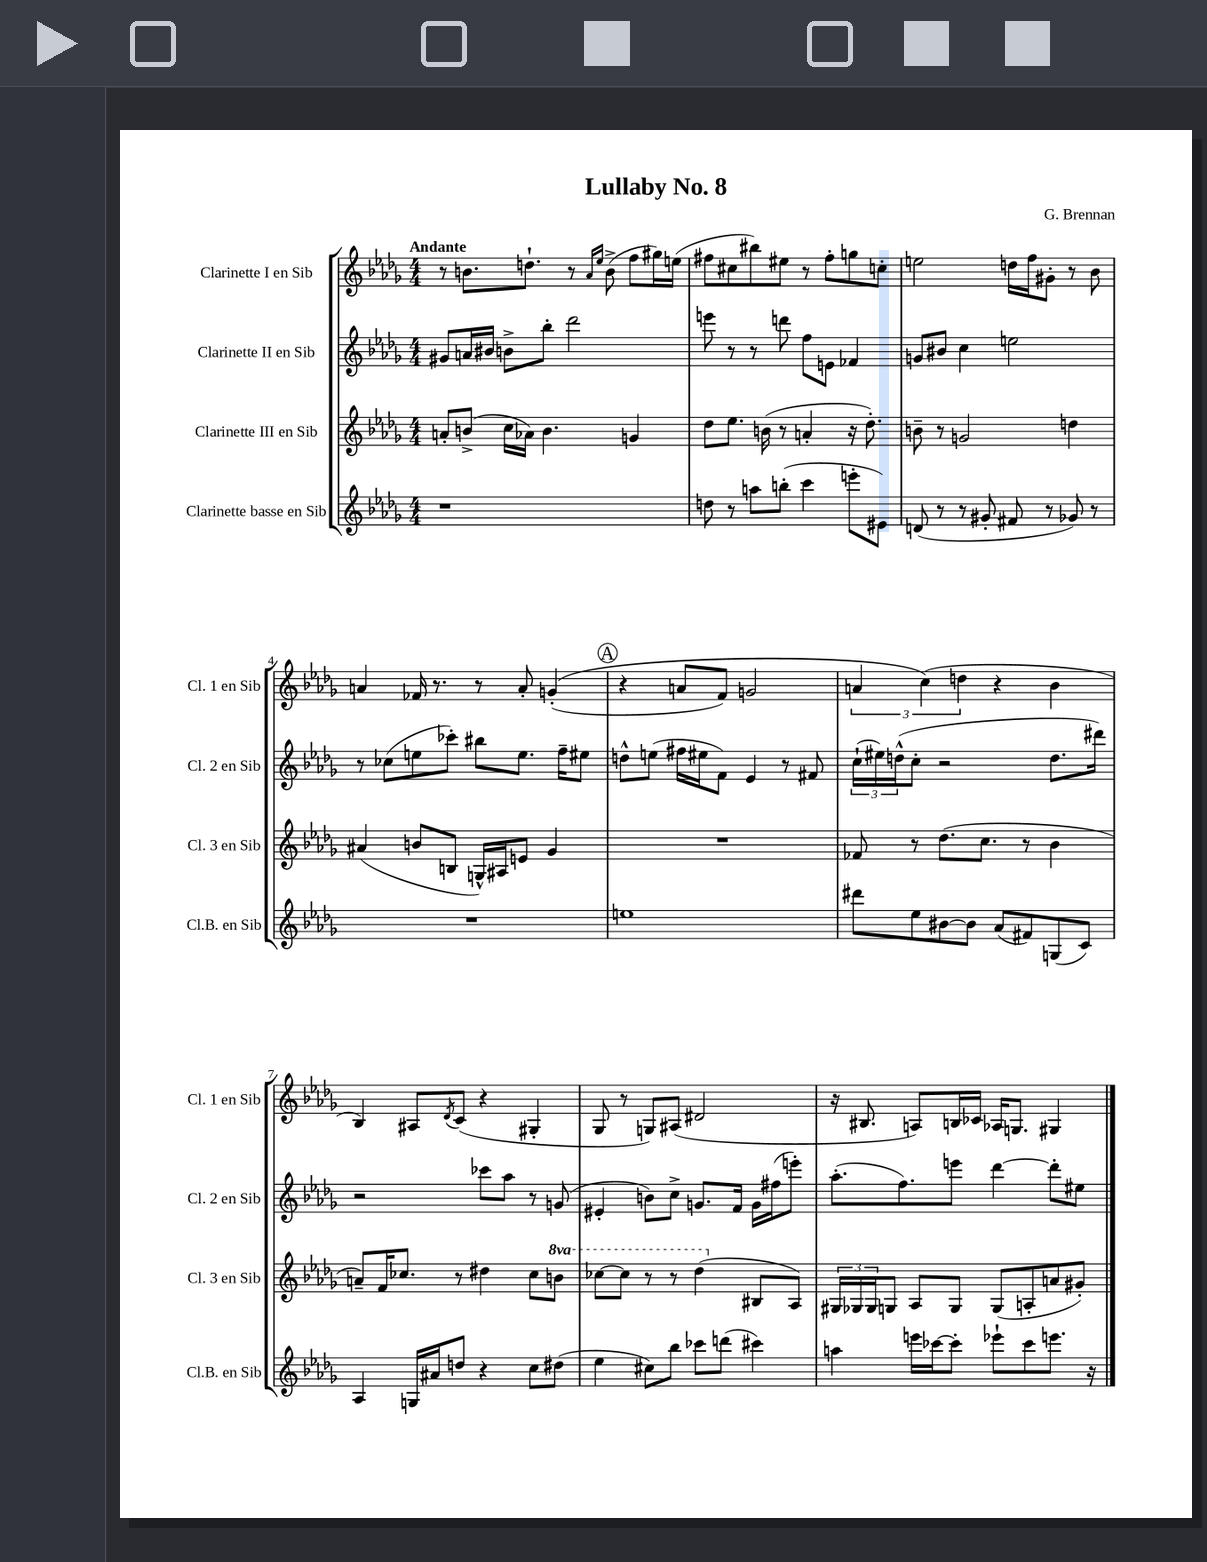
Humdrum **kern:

**kern	**kern	**kern	**kern
*staff4	*staff3	*staff2	*staff1
*clefG2	*clefG2	*clefG2	*clefG2
*k[b-e-a-d-g-]	*k[b-e-a-d-g-]	*k[b-e-a-d-g-]	*k[b-e-a-d-g-]
*M4/4	*M4/4	*M4/4	*M4/4
1r	8a'	8g#	8r
.	(8b^	16a	8.b
.	.	16b#	.
.	16cc	8b^	.
.	16a-)	.	8.dd`
.	4.b	8bb-'	.
.	.	2ddd-	8r
.	.	.	16qqa-
.	.	.	16qqee-
.	.	.	(8b^
.	4g	.	8ff
.	.	.	16gg#)
.	.	.	(16ee
=	=	=	=
8dd	8dd-	8eee	8ff#
8r	8.ee-	8r	8cc#
8aa	.	8r	8bb#)
.	(16b	.	.
(8bb'	8r	8ddd	8ee#
4ccc	4a'	8ff	8r
.	.	8e	8ff#'
8eee'	16r	4f-	8gg
.	8.dd-')	.	.
8e#)	.	.	8cc'
=	=	=	=
(8d	8b~	8g	2ee
8r	8r	8b#	.
8r	2g	4cc	.
8g#'	.	.	.
8f#	.	2ee	16dd
.	.	.	16ff
8r	.	.	8g#'
8g-)	4dd	.	8r
8r	.	.	8b-
=	=	=	=
1r	(4a#	8r	4a
.	.	(8cc-	.
.	8b	8ee	16f-
.	.	.	8.r
.	8B	8ccc-')	.
.	16G^^)	8bb#	8r
.	16A#	.	.
.	8e	8.ee	8a'
.	4g-	.	&((4g'
.	.	16ff~	.
.	.	8ee#	.
=	=	=	=
1ee	1r	8dd^^	4r
.	.	(8ee	.
.	.	16ff#	8a
.	.	16ee#	.
.	.	8f)	8f)
.	.	4e-	2g
.	.	8r	.
.	.	8f#	.
=	=	=	=
8ddd#	8f-	(24cc`	6a
.	.	24ee#)	.
.	.	(24dd^^	.
8ee-	8r	8cc'	.
.	.	.	(6cc&)
[8b#	(8.dd-	2r	.
.	.	.	6dd
8b#]	.	.	.
.	8.cc	.	.
(8a-	.	.	4r
8f#)	8r	.	.
(8G	4b-	8.dd	4b-
8c)	.	.	.
.	.	16ddd#)	.
=	=	=	=
4A-	8a~)	2r	4B-)
.	16f	.	.
.	8.cc-	.	.
16G	.	.	8A#
16a#	.	.	.
.	.	.	8qd-
8dd	8r	.	(8c
4r	4dd#	8ccc-	4r
.	.	8aa-	.
8cc	8cc-	8r	4G#'
(8dd#	8bb	(8g	.
=	=	=	=
4ee-	[8ccc-	4e#'	8G-
.	8ccc-]	.	8r
8cc#)	8r	8b)	8G)
8bb-	8r	8cc^	(8A#
8ccc-	(4ddd-	8.g	2d#
(8ddd	.	.	.
.	.	16f	.
4ccc#)	8B#	16g	.
.	.	(16ff#	.
.	8A-)	8eee')	.
=	=	=	=
4aa	24G#	(8.aa-'	16r
.	24G-	.	.
.	.	.	8.B#
.	24G-	.	.
.	8G	.	.
.	.	8.ff)	.
16eee	8A-	.	8A)
[16ccc-	.	.	.
8ccc-']	8G	8eee	16B
.	.	.	16c-
8eee-`	(8G	[4ddd-	16A-
.	.	.	8.G
8ccc-	8A'	.	.
8.eee	8a	8ddd-']	4G#
.	8g#')	8ee#	.
16r	.	.	.
==	==	==	==
*-	*-	*-	*-
